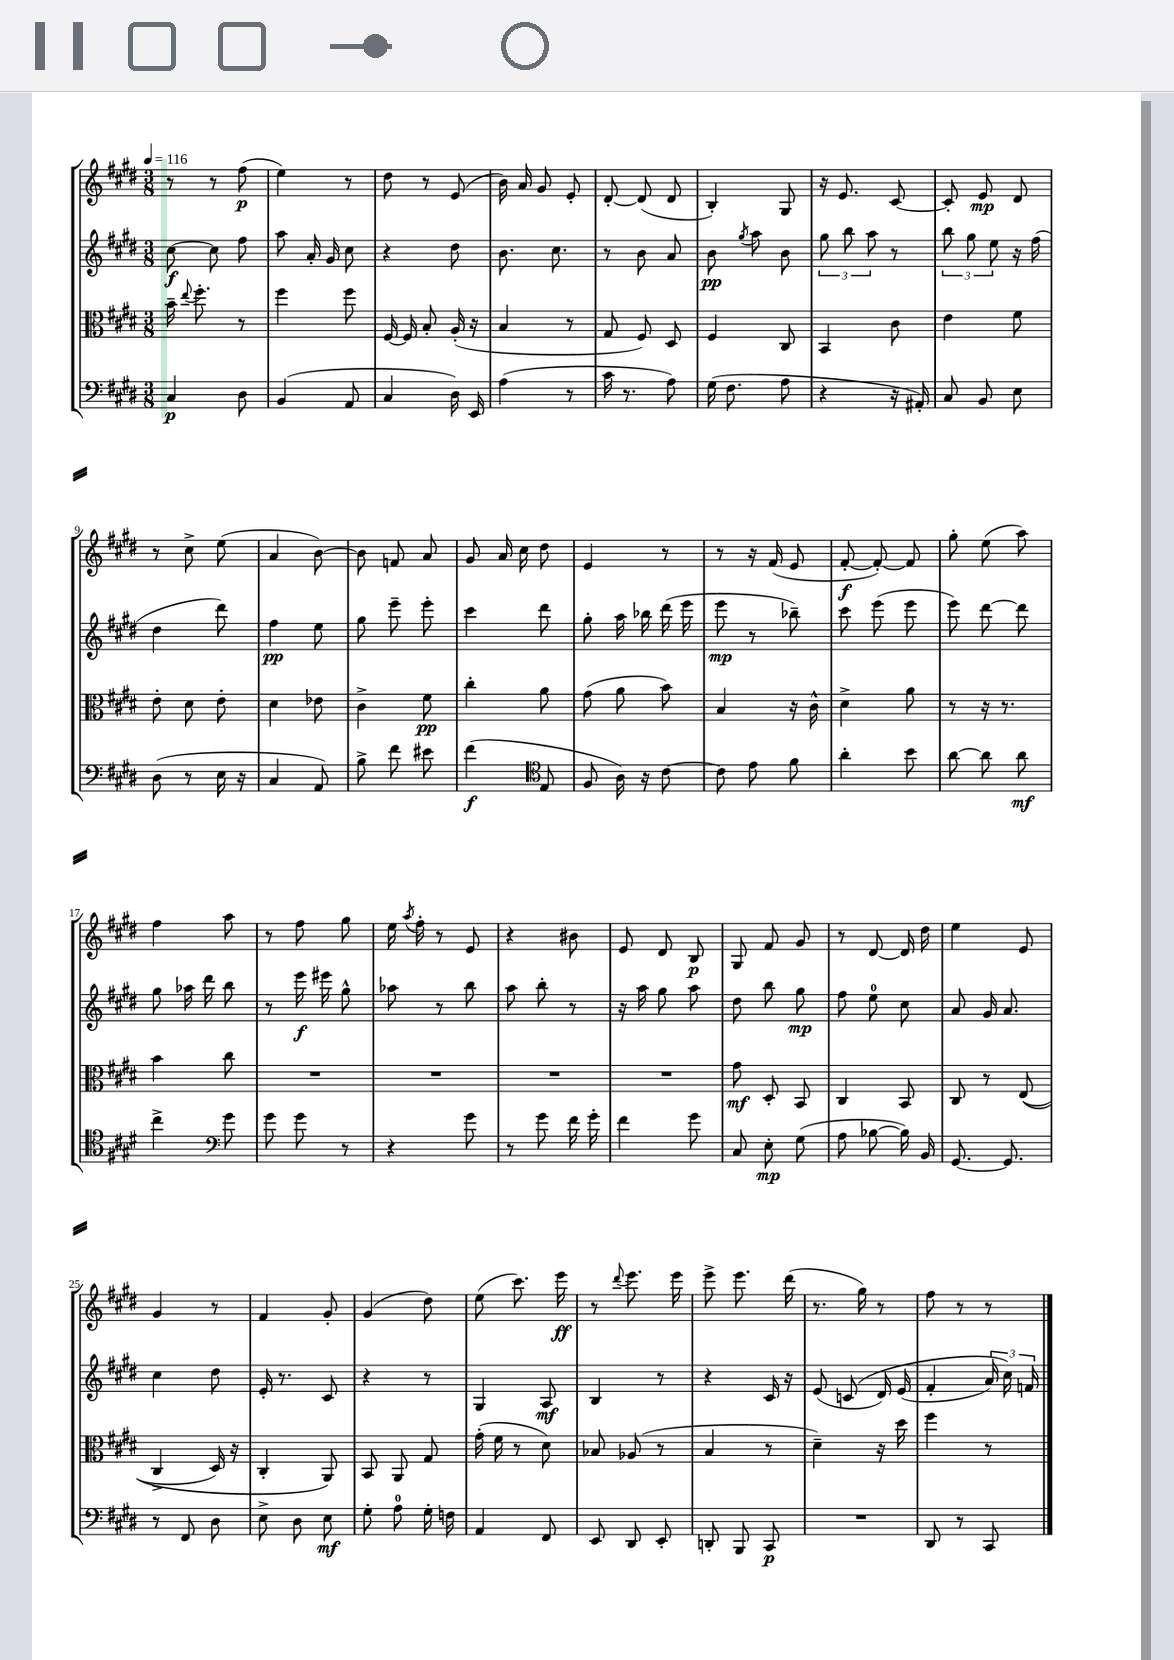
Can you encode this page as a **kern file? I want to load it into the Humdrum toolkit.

**kern	**kern	**kern	**kern
*staff4	*staff3	*staff2	*staff1
*clefF4	*clefC3	*clefG2	*clefG2
*k[f#c#g#d#]	*k[f#c#g#d#]	*k[f#c#g#d#]	*k[f#c#g#d#]
*M3/8	*M3/8	*M3/8	*M3/8
*MM116	*MM116	*MM116	*MM116
4C#	16b~	[8cc#	8r
.	8qqee	.	.
.	8.ff#'	.	.
.	.	8cc#]	8r
8D#	8r	8ff#	(8ff#
=	=	=	=
(4BB	4ff#	8aa	4ee)
.	.	16a'	.
.	.	16g#	.
8AA	8ff#	8cc#	8r
=	=	=	=
4C#	[16F#	4r	8dd#
.	16F#]	.	.
.	8B'	.	8r
16D#)	(16A'	8dd#	(8e
16EE	16r	.	.
=	=	=	=
(4A	4B	8.b	16b)
.	.	.	16a
.	.	.	8g#
.	.	8.cc#	.
8r	8r	.	8e'
=	=	=	=
16c#	8G#	8r	[8d#'
8.r	.	.	.
.	8F#)	8b	(8d#]
8A)	8D#	8a	8d#
=	=	=	=
(16G#	4F#	8b	4B')
8.F#	.	.	.
.	.	8qgg#	.
.	.	8aa	.
8A	8C#	8b	8G#
=	=	=	=
4r	4BB	12gg#	16r
.	.	.	8.e
.	.	12bb	.
.	.	12aa	.
16r	8c#	8r	[8c#
16AA#')	.	.	.
=	=	=	=
8C#	4e	12bb	8c#']
.	.	12gg#	.
8BB	.	.	8e
.	.	12ee	.
8E	8f#	16r	8d#
.	.	(16ff#	.
=	=	=	=
(8D#	8e'	4dd#	8r
8r	8d#	.	8cc#^
16E	8e'	8ddd#)	(8ee
16r	.	.	.
=	=	=	=
4C#	4d#	4ff#	4a
8AA)	8e-	8ee	[8b)
=	=	=	=
8B^	4c#^	8gg#	8b]
8f#	.	8eee~	8f
8e#	8f#	8eee'	8a
=	=	=	=
(4f#	4cc#'	4ccc#	8g#
.	.	.	16a
.	.	.	16cc#
*clefC4	*	*	*
8E	8a	8ddd#	8dd#
=	=	=	=
8F#	(8g#	8gg#'	4e
16A)	8a	16aa	.
16r	.	16bb-	.
[8c#	8b)	(16ddd#	8r
.	.	16eee	.
=	=	=	=
8c#]	4B	8eee	8r
8e	.	8r	16r
.	.	.	(16f#
8f#	16r	8bb-~)	8e
.	16c#^^	.	.
=	=	=	=
4a'	4d#^	8ccc#	[8f#'
.	.	(8eee	8f#'_)
8b	8a	8eee	8f#]
=	=	=	=
[8a	8r	8eee)	8gg#'
8a]	16r	[8ddd#	(8ee
.	8.r	.	.
8a	.	8ddd#]	8aa)
=	=	=	=
4cc#^	4b	8gg#	4ff#
.	.	16aa-	.
.	.	16ddd#	.
*clefF4	*	*	*
8g#	8cc#	8bb	8aa
=	=	=	=
8g#	4.r	8r	8r
8g#	.	16eee	8ff#
.	.	16eee#	.
8r	.	8gg#^^	8gg#
=	=	=	=
4r	4.r	8aa-	16ee
.	.	.	8qaa
.	.	.	16ff#'
.	.	8r	8r
8g#	.	8bb	8e
=	=	=	=
8r	4.r	8aa	4r
8g#	.	8bb'	.
16f#	.	8r	8b#
16g#'	.	.	.
=	=	=	=
4f#	4.r	16r	8e
.	.	16aa	.
.	.	8gg#	8d#
8g#	.	8aa	8B
=	=	=	=
8C#	8g#	8dd#	8G#
8E'	8D#'	8bb	8f#
(8G#	8BB	8gg#	8g#
=	=	=	=
8A	4C#	8ff#	8r
[8B-	.	8ee	[8d#
16B-])	8BB	8cc#	16d#]
16BB	.	.	16dd#
=	=	=	=
[8.GG#	8C#	8a	4ee
.	8r	16g#	.
8.GG#]	.	8.a	.
.	&((8E	.	8e
=	=	=	=
8r	4C#^	4cc#	4g#
8FF#	.	.	.
8D#	16D#)	8dd#	8r
.	16r	.	.
=	=	=	=
8E^	4C#'	16e'	4f#
.	.	8.r	.
8D#	.	.	.
8E	8AA&)	8c#	8g#'
=	=	=	=
8G#'	8BB	4r	(4g#
8A	8AA	.	.
16G#'	8G#	8r	8dd#)
16F	.	.	.
=	=	=	=
4AA	(16g#'	4G#	(8ee
.	16f#	.	.
.	8r	.	8.ccc#)
8FF#	8d#)	8A	.
.	.	.	16eee
=	=	=	=
8EE	8B-	4B	8r
.	.	.	8qqddd#
8DD#	(8A-	.	8.eee
8EE'	8r	8r	.
.	.	.	16eee
=	=	=	=
8DD'	4B	4r	8eee^
8BBB	.	.	8.eee
8CC#	8r	16c#	.
.	.	16r	(16ddd#
=	=	=	=
4.r	4d#~)	(8e	8.r
.	.	&(8c	.
.	.	.	16gg#)
.	16r	16d#)	8r
.	16dd#	(16e	.
=	=	=	=
8DD#	4ff#	4f#'	8ff#
8r	.	.	8r
8CC#	8r	24a)	8r
.	.	24cc#&)	.
.	.	24f	.
==	==	==	==
*-	*-	*-	*-
